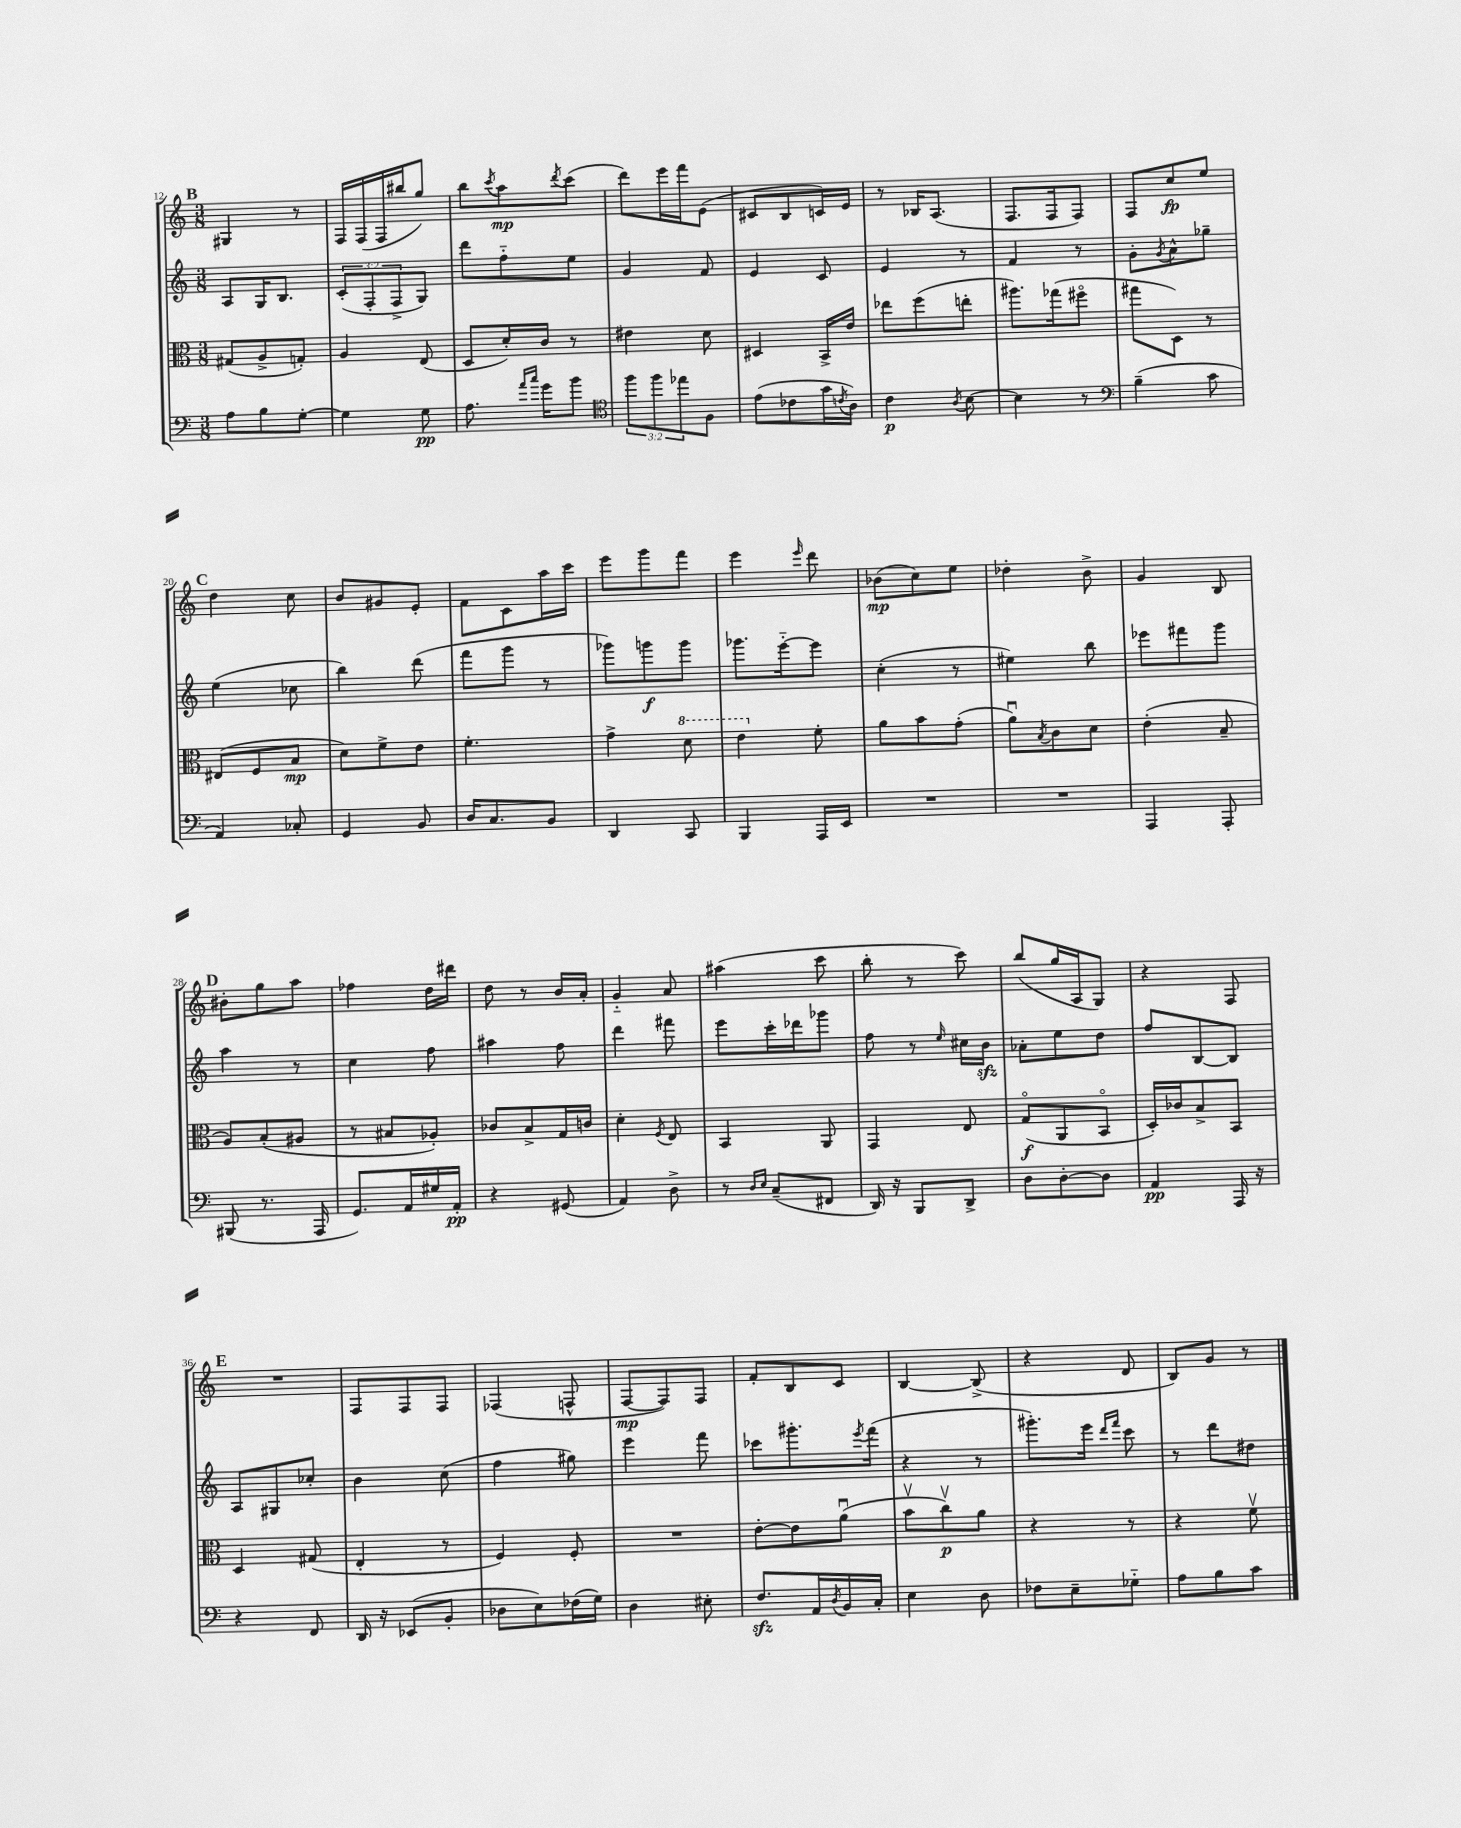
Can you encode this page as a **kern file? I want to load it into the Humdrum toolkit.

**kern	**kern	**kern	**kern
*staff4	*staff3	*staff2	*staff1
*clefF4	*clefC3	*clefG2	*clefG2
*k[]	*k[]	*k[]	*k[]
*M3/8	*M3/8	*M3/8	*M3/8
8A\L	(8G#/L	8A/L	4G#/
8B\	8A^/	16G/K	.
.	.	8.B/J	.
[8G'\J	8G'/J)	.	8r
=	=	=	=
4G\]	4A/	(12c'/L	16F/LL
.	.	.	(16F/
.	.	12F'/	.
.	.	.	16F/
.	.	12F^/	.
.	.	.	16bb#/J
8G\	(8E/	8G/J)	8gg/J)
=	=	=	=
8.A\	8D/L	8ddd\L	8bb\L
.	.	.	8qccc/
.	16d'/L)	8ff'~\	8aa\
16qqa/LL	.	.	.
16qqcc/JJ	.	.	.
16g\LK	16c/JJ	.	.
.	.	.	8qddd/
8b\J	8r	8ee\J	(8ccc\J
=	=	=	=
*clefC4	*	*	*
12ff\L	4e#\	4g/	8ddd\L)
12ff\	.	.	.
.	.	.	16eee\L
12ee-\	.	.	.
.	.	.	16fff\J
8F\J	8d\	8f/	(8e\J
=	=	=	=
(8e\L	4D#/	4e/	8c#/L
8c-\	.	.	8B/
16g\L	16BB^/LL	8c/	16c/L)
8qc/	.	.	.
16A\JJ)	16e/JJ	.	16e/JJ
=	=	=	=
4c\	8ee-\L	4e/	8r
.	(8ff\	.	16B-/LK
.	.	.	(8.A/J
8qA/	.	.	.
[8B\	8ee'\J	8r	.
=	=	=	=
4B\]	8.aa#\L)	4f/	8.F/L
.	(16gg-\k	.	16F/k
8r	8ff#o\J	8r	8F/J)
=	=	=	=
*clefF4	*	*	*
(4B~\	8gg#\L	8g'\L	8F/L
.	.	8qg/	.
.	8D\J)	8a^^\	8cc/
8c\	8r	8gg-~\J	8ee/J
=	=	=	=
4AA/)	(8E#/L	(4ee\	4dd\
.	8F/	.	.
8C-'/	8B/J	8cc-\	8cc\
=	=	=	=
4GG/	8d\L)	4bb\)	8b/L
.	8f^\	.	8g#/
8BB/	8e\J	(8ddd\	8e'/J
=	=	=	=
16D/LK	4.f'\	8fff\L	8f\L
8.C/	.	.	.
.	.	8ggg\J	8c\
8BB/J	.	8r	16aa\L
.	.	.	16ccc\JJ
=	=	=	=
4DD/	4g^\	8ggg-\L)	8eee\L
.	.	8ggg\	8ggg\
8CC/	8dd\	8ggg\J	8fff\J
=	=	=	=
4BBB/	4ee\	8.ggg-\L	4eee\
.	.	[16eee'~\k	.
.	.	.	16qqeee/
16AAA/LL	8f'\	8eee\]J	8ddd\
16EE/JJ	.	.	.
=	=	=	=
4.r	8a\L	(4cc'\	(8b-\L
.	8b\	.	8cc\)
.	(8g'\J	8r	8ee\J
=	=	=	=
4.r	8au\L)	4ee#\)	4dd-'\
.	8qB/	.	.
.	8c\	.	.
.	8d\J	8bb\	8b^\
=	=	=	=
4AAA/	(4e'\	8eee-\L	4g/
.	.	8fff#\	.
8AAA'/	8B~/	8ggg\J	8B/
=	=	=	=
(8BBB#/	8A/L)	4aa\	8b#'\L
8.r	(8B'/	.	8gg\
.	8A#/J	8r	8aa\J
16AAA/	.	.	.
=	=	=	=
8.GG/L)	8r	4cc\	4ff-\
.	8B#/L	.	.
16AA/L	.	.	.
16G#/	8A-'/J)	8ff\	16dd\LL
16AA'/JJ	.	.	16ddd#\JJ
=	=	=	=
4r	8c-/L	4aa#\	8dd\
.	8B^/	.	8r
(8GG#/	16G/L	8ff\	16b/LL
.	16c/JJ	.	16a'/JJ
=	=	=	=
4AA/)	4d'\	4ddd\	4g'~/
.	8qF/	.	.
8D^\	8E/	8fff#\	8a/
=	=	=	=
8r	4BB/	8eee\L	(4aa#\
16qqD/LL	.	.	.
16qqE/JJ	.	.	.
(8C~/L	.	16ccc'\L	.
.	.	16ddd-\J	.
8FF#/J	8AA/	8ggg-\J	8ccc\
=	=	=	=
16DD/)	4GG/	8ff\	8bb'\
16r	.	.	.
8BBB/L	.	8r	8r
.	.	16qqee/	.
8DD^/J	8E/	16cc#\LL	8ccc\)
.	.	16b\JJ	.
=	=	=	=
8D\L	(8Go/L	8a-'\L	(8bb/L
[8D'\	8AA/	8ee\	16gg/L
.	.	.	16A/J
8D\]J	8BBo/J	8dd\J	8G/J)
=	=	=	=
4AA/	16D'/LL)	8ff/L	4r
.	16c-/J	.	.
.	8B^/	[8B/	.
16AAA/	8BB/J	8B/]J	8F/
16r	.	.	.
=	=	=	=
4r	4D/	8A/L	4.r
.	.	8G#/	.
8FF/	(8G#/	8cc-'/J	.
=	=	=	=
16DD/	4E'/	4b\	8F/L
16r	.	.	.
(8EE-/L	.	.	8F/
8BB'/J	8r	(8cc\	8F/J
=	=	=	=
8D-\L	4F/)	4ff\	(4F-/
8E\)	.	.	.
(16F-\L	8F'/	8gg#\)	8F^^/
16G\JJ)	.	.	.
=	=	=	=
4D\	4.r	4eee\	[8F/L
.	.	.	8F/])
8E#'\	.	8fff\	8F/J
=	=	=	=
8.F/L	[8e'\L	8ccc-\L	8f'/L
.	8e\]	8.ggg#'\	8B/
16AA/L	.	.	.
8qD/	.	.	.
16BB/	(8au\J	.	8c/J
.	.	8qeee/	.
16C'/JJ	.	(16fff\Jk	.
=	=	=	=
4E\	8bv\L	4r	[4B/
.	8ccv\)	.	.
8D\	8a\J	8r	(8B^/]
=	=	=	=
8F-\L	4r	8.ggg#'\L)	4r
8E~\	.	.	.
.	.	16eee\Jk	.
.	.	16qqddd/LL	.
.	.	16qqfff/JJ	.
8G-'~\J	8r	8ccc\	8d/
=	=	=	=
8A\L	4r	8r	8B/L)
8B\	.	8ddd\L	8g/J
8c\J	8fv\	8dd#\J	8r
==	==	==	==
*-	*-	*-	*-
